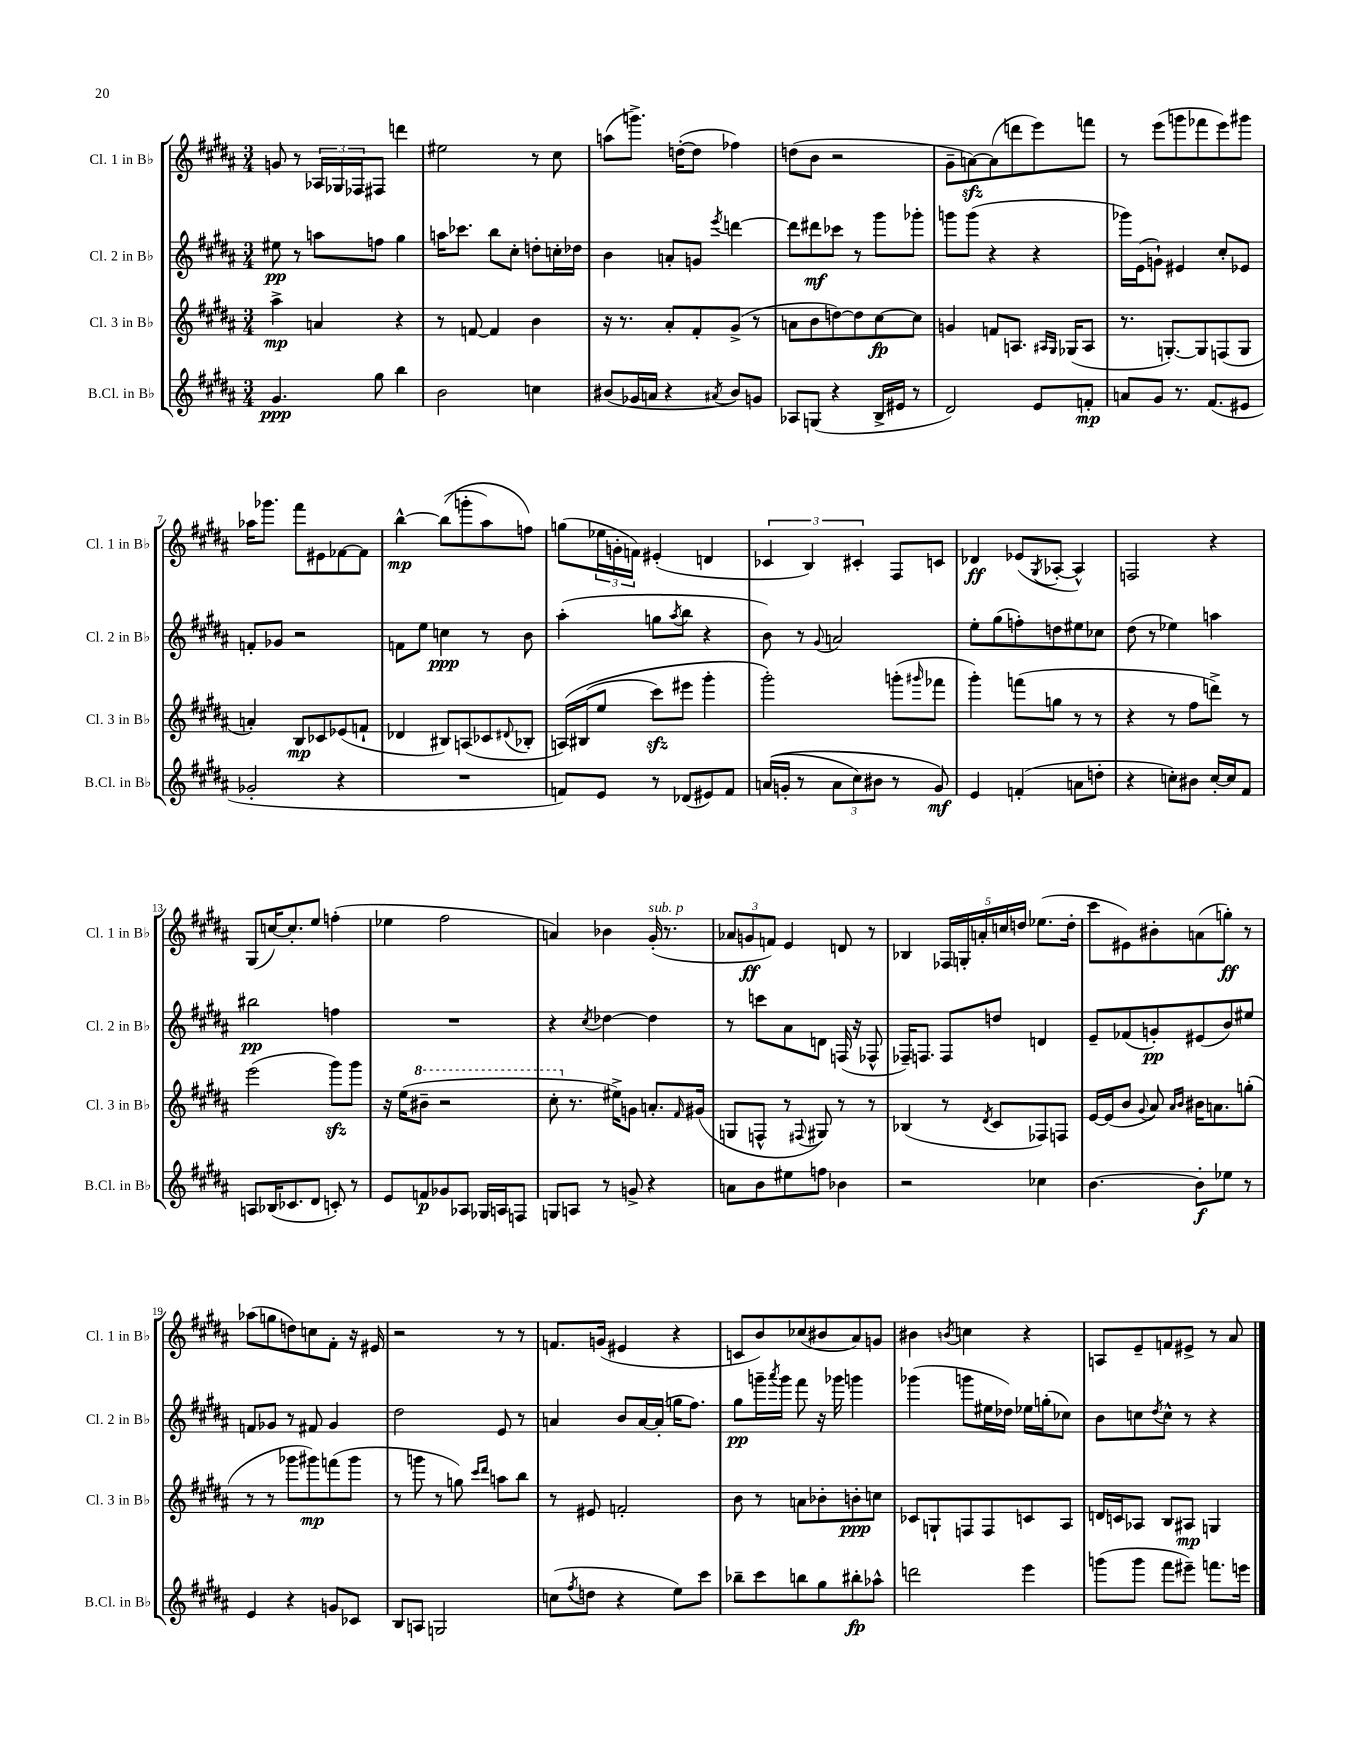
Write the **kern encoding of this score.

**kern	**dynam	**kern	**dynam	**kern	**dynam	**kern	**dynam
*part4	*part4	*part3	*part3	*part2	*part2	*part1	*part1
*staff4	*staff4	*staff3	*staff3	*staff2	*staff2	*staff1	*staff1
*I"B.Cl. in B♭	*	*I"Cl. 3 in B♭	*	*I"Cl. 2 in B♭	*	*I"Cl. 1 in B♭	*
*I'B.Cl. in B♭	*	*I'Cl. 3 in B♭	*	*I'Cl. 2 in B♭	*	*I'Cl. 1 in B♭	*
*clefG2	*	*clefG2	*	*clefG2	*	*clefG2	*
*k[f#c#g#d#a#]	*	*k[f#c#g#d#a#]	*	*k[f#c#g#d#a#]	*	*k[f#c#g#d#a#]	*
*M3/4	*	*M3/4	*	*M3/4	*	*M3/4	*
=1	=1	=1	=1	=1	=1	=1	=1
4.g#/	ppp	4aa#^\	mp	8ee#X\	pp	8gn/	.
.	.	.	.	8r	.	8r	.
.	.	4an/	.	8aan\L	.	24A-X/LL	.
.	.	.	.	.	.	24G-X/	.
.	.	.	.	.	.	24F-X/J	.
8gg#\	.	.	.	8ffn\J	.	8F#X/J	.
4bb\	.	4r	.	4gg#\	.	4dddn\	.
=2	=2	=2	=2	=2	=2	=2	=2
2b\	.	8r	.	16aan\KL	.	2ee#X\	.
.	.	.	.	8.ccc-X\J	.	.	.
.	.	[8fn/	.	.	.	.	.
.	.	4f/]	.	8bb\L	.	.	.
.	.	.	.	8cc#'\J	.	.	.
4ccn\	.	4b\	.	8ddn'\L	.	8r	.
.	.	.	.	16ccn'\L	.	8cc#\	.
.	.	.	.	16dd-X\JJ	.	.	.
=3	=3	=3	=3	=3	=3	=3	=3
(8b#X/L	.	16r	.	4b\	.	(8aan\L	.
.	.	8.r	.	.	.	.	.
16g-X/L	.	.	.	.	.	8.gggn^\J)	.
16an/JJ	.	.	.	.	.	.	.
4r	.	8a#'/L	.	8an'/L	.	.	.
.	.	.	.	.	.	([16ddn'\KL	.
.	.	8f#'/	.	8gn/J	.	8dd\J]	.
8qa#X/	.	.	.	8qeee/	.	.	.
8b#/L)	.	(8g#^/J	.	[4dddn\	.	4ff-X\)	.
8gn/J	.	8r	.	.	.	.	.
=4	=4	=4	=4	=4	=4	=4	=4
8A-X/L	.	8an\L	.	8ddd\L]	.	(8ddn\L	.
(8Gn/J	.	8b\	.	8ddd#X\	mf	8b\J	.
4r	.	[8ddn\)	.	8ccc-X\J	.	2r	.
.	.	8dd\]	.	8r	.	.	.
16B^/LL	.	[8cc#\	fp	8ggg#\L	.	.	.
16e#X/JJ	.	.	.	.	.	.	.
8r	.	8cc#\J]	.	8ggg-X'\J	.	.	.
=5	=5	=5	=5	=5	=5	=5	=5
2d#/)	.	4gn/	.	8gggn\L	.	8g#~\L	.
.	.	.	.	(8ggg\J	.	[8anzz\)	.
.	.	8fn/L	.	4r	.	(8a\]	.
.	.	8.An/J	.	.	.	8dddn\	.
8e/L	.	.	.	4r	.	8eee\)	.
.	.	16qqA#X/LL	.	.	.	.	.
.	.	16qqG#/JJ	.	.	.	.	.
.	.	(16G-X/KL	.	.	.	.	.
8fn'/J	mp	8A#/J	.	.	.	8fffn\J	.
=6	=6	=6	=6	=6	=6	=6	=6
8an/L	.	8.r	.	16ggg-X\LL)	.	8r	.
.	.	.	.	(16e\J	.	.	.
8g#/J	.	.	.	8gn`\J)	.	(8eee\L	.
.	.	[8.Gn'/L)	.	.	.	.	.
8.r	.	.	.	4e#X/	.	8gggn\	.
.	.	8G/]	.	.	.	8fff-X\	.
(8.f#/L	.	.	.	.	.	.	.
.	.	(8Fn/	.	8cc#'/L	.	8eee\)	.
8e#X/J	.	8G/J	.	8e-X/J	.	8ggg#X\J	.
!!LO:LB:g=z
=7	=7	=7	=7	=7	=7	=7	=7
2g-X'/	.	4an'/)	.	8fn'/L	.	16aa-X\KL	.
.	.	.	.	.	.	8.ggg-X\J	.
.	.	.	.	8g-X/J	.	.	.
.	.	8B/L	mp	2r	.	8fff#\L	.
.	.	8c-X/	.	.	.	8e#X\	.
4r	.	(8e-X/	.	.	.	[8f-X\	.
.	.	8fn`/J	.	.	.	8f-\J]	.
=8	=8	=8	=8	=8	=8	=8	=8
2.r	.	4d-X/	.	8fn\L	.	[4bb^^\	mp
.	.	.	.	8ee\J	.	.	.
.	.	8B#X/L)	.	4ccn\	ppp	((8bb\L]	.
.	.	(8An/	.	.	.	8gggn'\	.
.	.	8c-X/	.	8r	.	8aa#\)	.
.	.	8qqd#X/	.	.	.	.	.
.	.	8B-X'/J	.	8b\	.	8ffn\J)	.
=9	=9	=9	=9	=9	=9	=9	=9
8fn/L)	.	(16An/LL)	.	(4aa#'\	.	(8ggn\L	.
.	.	(16B#X/J	.	.	.	.	.
8e/J	.	8ee/J	.	.	.	24ee-X\L	.
.	.	.	.	.	.	24gn'\	.
.	.	.	.	.	.	24fn\JJ)	.
8r	.	8ccc#zz\L)	.	8ggn\L	.	(4e#X'/	.
.	.	.	.	8qaa#/	.	.	.
(8d-X/L	.	8eee#X\J	.	8bb\J	.	.	.
8e#X/)	.	4ggg#'\	.	4r	.	4dn/	.
8f/J	.	.	.	.	.	.	.
=10	=10	=10	=10	=10	=10	=10	=10
((16an/LL	.	2ggg#'\)	.	8b\)	.	6c-X/	.
16gn'/JJ	.	.	.	.	.	.	.
8r	.	.	.	8r	.	.	.
.	.	.	.	.	.	6B/)	.
.	.	.	.	8qqg#/	.	.	.
12a\L	.	.	.	2an/	.	.	.
12cc#\)	.	.	.	.	.	6c#X'/	.
12b#X\J	.	.	.	.	.	.	.
8r	.	(8gggn'\L	.	.	.	8F#/L	.
.	.	16qqggg#X/	.	.	.	.	.
8g/)	mf	8fff-X\J	.	.	.	8cn/J	.
=11	=11	=11	=11	=11	=11	=11	=11
4e/	.	4ggg#'\)	.	8ee'\L	.	4d-X/	ff
.	.	.	.	(8gg#\	.	.	.
(4fn'/	.	(8fffn\L	.	8ffn'\)	.	(8e-X/L	.
.	.	.	.	.	.	8qG#/	.
.	.	8ggn\J	.	8ddn\	.	[8A-X'/J	.
8an\L	.	8r	.	8ee#X\	.	4A-^^/])	.
8ddn'\J	.	8r	.	8cc-X\J	.	.	.
=12	=12	=12	=12	=12	=12	=12	=12
4r	.	4r	.	(8dd#\	.	2Fn/	.
.	.	.	.	8r	.	.	.
8ccn'\L)	.	8r	.	4ee-X\)	.	.	.
8b#X\J	.	8ff#\L	.	.	.	.	.
[16cc'/LL	.	8dddn^\J)	.	4aan\	.	4r	.
16cc/J]	.	.	.	.	.	.	.
8f#/J	.	8r	.	.	.	.	.
!!LO:LB:g=z
=13	=13	=13	=13	=13	=13	=13	=13
8An/L	.	(2eee\	.	2bb#X\	pp	(8G#/L	.
(16B-X/K	.	.	.	.	.	[16ccn/K)	.
8.c-X/	.	.	.	.	.	8.cc'/]	.
8d#/J	.	.	.	.	.	8ee/J	.
8cn'/)	.	8ggg#zz\L)	.	4ffn\	.	(4ffn'\	.
8r	.	8ggg#\J	.	.	.	.	.
=14	=14	=14	=14	=14	=14	=14	=14
8e/L	.	16r	.	2.r	.	4ee-X\	.
.	.	(16ee\KL	.	.	.	.	.
*	*	*8va	*	*	*	*	*
8fn/	p	8bb#X~\J	.	.	.	.	.
8g-X/	.	2r	.	.	.	2ff#\	.
8A-X/J	.	.	.	.	.	.	.
16G-X/LL	.	.	.	.	.	.	.
16An/J	.	.	.	.	.	.	.
8Fn/J	.	.	.	.	.	.	.
=15	=15	=15	=15	=15	=15	=15	=15
8Gn/L	.	8ccc#'\	.	4r	.	4an/)	.
*	*	*X8va	*	*	*	*	*
8An/J	.	8.r	.	.	.	.	.
.	.	.	.	8qcc#/	.	.	.
8r	.	.	.	[4dd-X\	.	4b-X\	.
.	.	16ee#X^\KL)	.	.	.	.	.
8gn^/	.	8gn\J	.	.	.	.	.
!	!	!	!	!	!	!LO:TX:a:i:t=sub. p	!
4r	.	8.an'/L	.	4dd-\]	.	(16g#'/	.
.	.	.	.	.	.	8.r	.
.	.	16qqf#/	.	.	.	.	.
.	.	(16g#X/Jk	.	.	.	.	.
=16	=16	=16	=16	=16	=16	=16	=16
8an\L	.	8Gn/L	.	8r	.	12a-X/L	.
.	.	.	.	.	.	12gn/	ff
8b\	.	8Fn^^/J	.	8cccn\L	.	.	.
.	.	.	.	.	.	12fn/J)	.
8ee#X\	.	8r	.	8a#\	.	4e/	.
.	.	8qqF#X/	.	.	.	.	.
8ffn\J	.	8G#X/)	.	8dn\J	.	.	.
4b-X\	.	8r	.	(16Fn/	.	8dn/	.
.	.	.	.	16r	.	.	.
.	.	8r	.	8F-X^^/	.	8r	.
=17	=17	=17	=17	=17	=17	=17	=17
2r	.	(4B-X/	.	16F-X~/KL)	.	4B-X/	.
.	.	.	.	8.Fn/J	.	.	.
.	.	8r	.	8F/L	.	20F-X/LL	.
.	.	.	.	.	.	20Gn'/	.
.	.	.	.	.	.	20an'/	.
.	.	8qd#/	.	.	.	.	.
.	.	8c#/L	.	8ddn/J	.	.	.
.	.	.	.	.	.	20ccn/	.
.	.	.	.	.	.	20ddn/JJ	.
4cc-X\	.	8F-X/)	.	4dn/	.	(8.ee-X\L	.
.	.	8Fn/J	.	.	.	.	.
.	.	.	.	.	.	16dd'\Jk	.
=18	=18	=18	=18	=18	=18	=18	=18
[4.b\	.	[16e/LL	.	8e~/L	.	8ccc#\L	.
.	.	(16e/J]	.	.	.	.	.
.	.	8b/J	.	(8f-X/	.	8e#X\)	.
.	.	8qqg#/	.	.	.	.	.
.	.	8a#/)	.	8gn'/)	pp	8b#X'\	.
.	.	16qqa#/LL	.	.	.	.	.
.	.	16qqb/JJ	.	.	.	.	.
8b'\L]	f	16b#X\KL	.	(8e#X/	.	(8an\	.
.	.	8.an\	.	.	.	.	.
8ee-X\J	.	.	.	8b/)	.	8ggn'\J)	ff
8r	.	(8ggn'\J	.	8ee#X/J	.	8r	.
!!LO:LB:g=z
=19	=19	=19	=19	=19	=19	=19	=19
4e/	.	8r	.	8fn/L	.	(8aa-X\L	.
.	.	8r	.	8g-X/J	.	8ggn\	.
4r	.	8ggg-X\L	.	8r	.	8ddn\)	.
.	.	8ggg#X\)	mp	8f#X/	.	8ccn\	.
8gn/L	.	(8fffn\	.	4g-/	.	8f#'\J	.
8c-X/J	.	8ggg#\J	.	.	.	16r	.
.	.	.	.	.	.	16e#X/	.
=20	=20	=20	=20	=20	=20	=20	=20
8B/L	.	8r	.	2dd#\	.	2r	.
8An/J	.	8gggn\	.	.	.	.	.
2Gn/	.	8r	.	.	.	.	.
.	.	8ggn\)	.	.	.	.	.
.	.	16qqccc#/LL	.	.	.	.	.
.	.	16qqddd#/JJ	.	.	.	.	.
.	.	8aan\L	.	8e/	.	8r	.
.	.	8bb\J	.	8r	.	8r	.
=21	=21	=21	=21	=21	=21	=21	=21
(8ccn\L	.	8r	.	4an/	.	8.fn/L	.
8qff#/	.	.	.	.	.	.	.
8ddn\J	.	8e#X/	.	.	.	.	.
.	.	.	.	.	.	(16gn/Jk	.
4r	.	2fn'/	.	8b/L	.	4e#X/	.
.	.	.	.	[16a/L	.	.	.
.	.	.	.	(16a'/JJ]	.	.	.
8ee\L)	.	.	.	16ggn\KL	.	4r	.
.	.	.	.	8.ff#\J)	.	.	.
8ccc#\J	.	.	.	.	.	.	.
=22	=22	=22	=22	=22	=22	=22	=22
8bb-X~\L	.	8b\	.	8gg#\L	pp	8cn/L	.
8ccc#\	.	8r	.	16gggn~\L	.	8b/)	.
.	.	.	.	8qaaa#/	.	.	.
.	.	.	.	16ggg\JJ	.	.	.
8bbn\	.	8an\L	.	8fff#\	.	(8cc-X/	.
8gg#\	.	8b-X'\	.	16r	.	8b#X/	.
.	.	.	.	16ggg-X\	.	.	.
8bb#X'\	fp	8bn'\	ppp	4gggn\	.	8a#/)	.
8aa-X^^\J	.	8ccn\J	.	.	.	8gn/J	.
=23	=23	=23	=23	=23	=23	=23	=23
2dddn\	.	8c-X/L	.	(4ggg-X\	.	4b#X\	.
.	.	8Gn`/	.	.	.	.	.
.	.	.	.	.	.	8qbn/	.
.	.	8Fn/	.	8gggn\L	.	4ccn\	.
.	.	8F/	.	16ee#X\L	.	.	.
.	.	.	.	16dd-X\JJ)	.	.	.
4eee\	.	8cn/	.	16ee-X\LL	.	4r	.
.	.	.	.	(16ggn'\J	.	.	.
.	.	8A#/J	.	8cc-X\J)	.	.	.
=24	=24	=24	=24	=24	=24	=24	=24
(8gggn\L	.	16dn/LL	.	8b\L	.	8An/L	.
.	.	16cn/J	.	.	.	.	.
8ggg\J	.	8A-X/J	.	8ccn\	.	8e~/	.
.	.	.	.	8qdd#/	.	.	.
8fff#\L	.	8B/L	.	8cc^^\J	.	8fn/	.
8eee#X~\J)	.	8A#X/J	mp	8r	.	8e#X^/J	.
8.fffn\L	.	4Gn/	.	4r	.	8r	.
.	.	.	.	.	.	8a#/	.
16eeen\Jk	.	.	.	.	.	.	.
==	==	==	==	==	==	==	==
*-	*-	*-	*-	*-	*-	*-	*-
